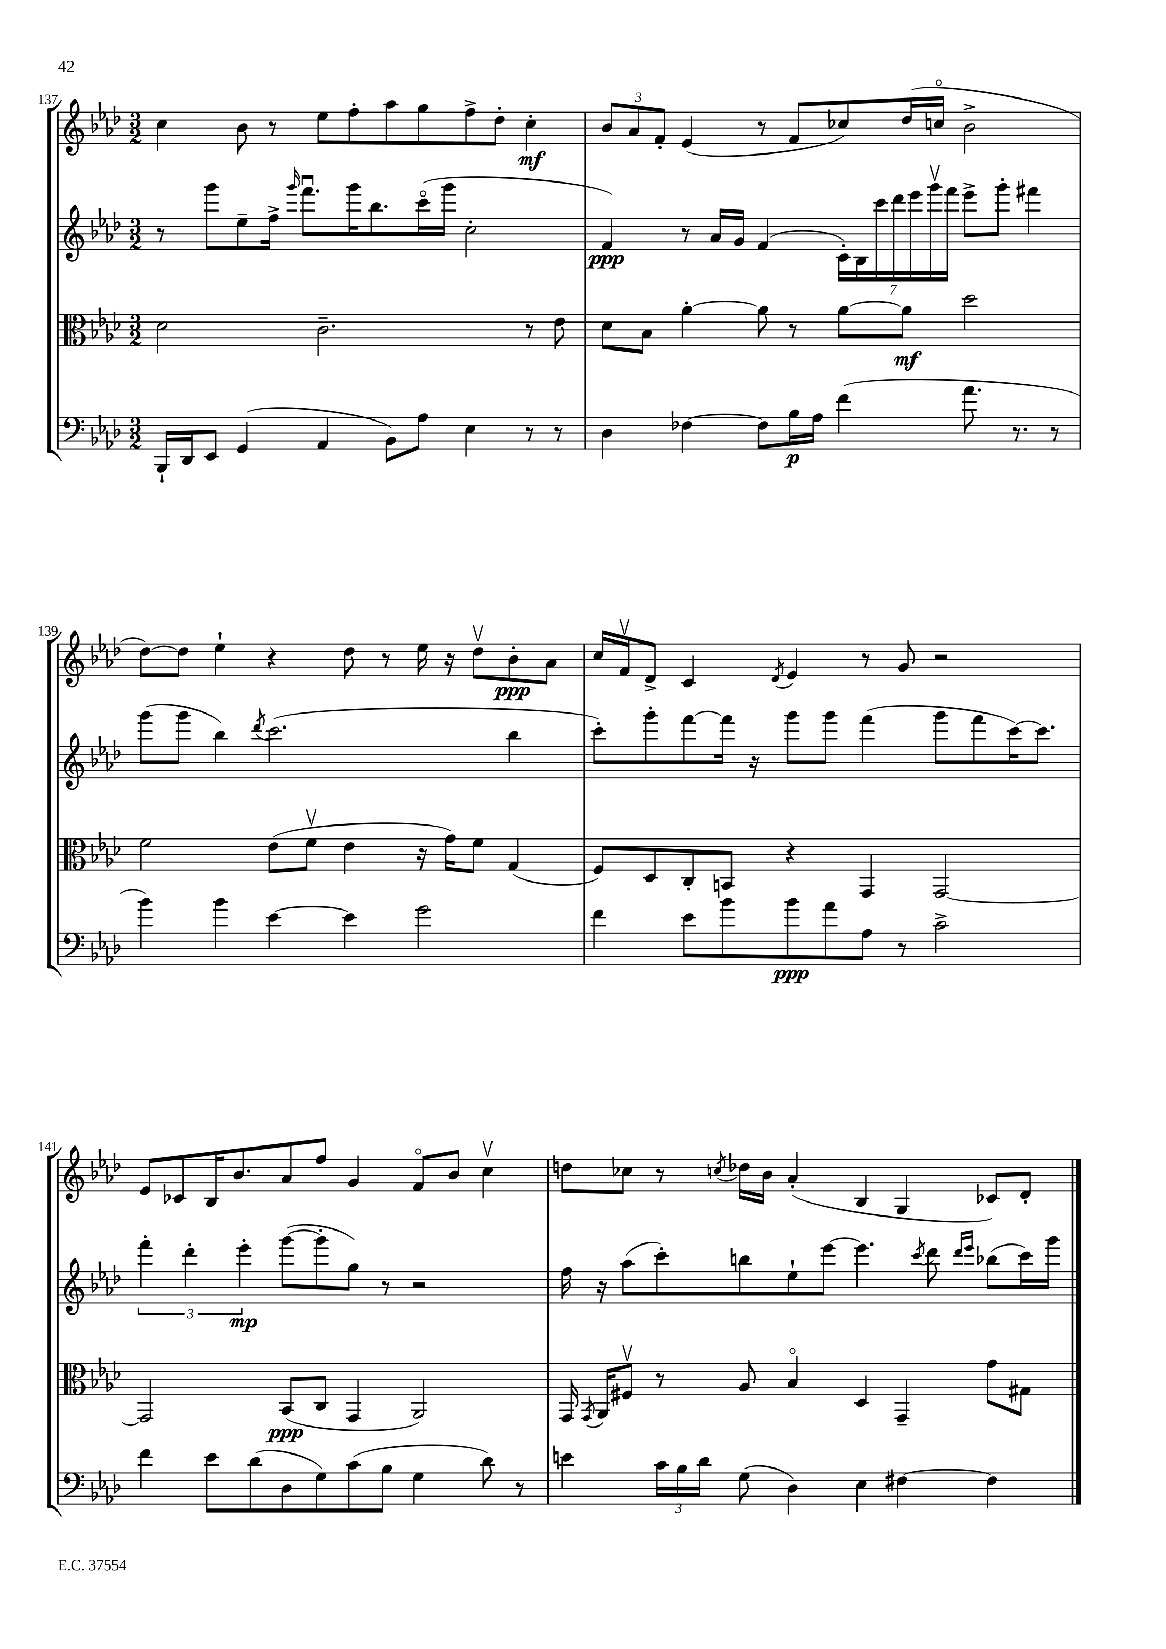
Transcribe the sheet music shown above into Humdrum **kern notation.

**kern	**kern	**kern	**kern
*staff4	*staff3	*staff2	*staff1
*clefF4	*clefC3	*clefG2	*clefG2
*k[b-e-a-d-]	*k[b-e-a-d-]	*k[b-e-a-d-]	*k[b-e-a-d-]
*M3/2	*M3/2	*M3/2	*M3/2
16BBB-`	2d-	8r	4cc
16DD-	.	.	.
8EE-	.	8ggg	.
(4GG	.	8ee-~	8b-
.	.	16ff^	8r
.	.	16qqggg	.
.	.	8.fffu	.
4AA-	2.c~	.	8ee-
.	.	16ggg	8ff'
.	.	8.bb-	.
8BB-)	.	.	8aa-
8A-	.	(16ccco	8gg
.	.	16ggg	.
4E-	.	2cc'	8ff^
.	.	.	8dd-'
8r	8r	.	4cc'
8r	8e-	.	.
=	=	=	=
4D-	8d-	4f)	12b-
.	.	.	12a-
.	8B-	.	.
.	.	.	12f'
[4F-	[4a-'	8r	(4e-
.	.	16a-	.
.	.	16g	.
8F-]	8a-]	(4f	8r
16B-	8r	.	8f
16A-	.	.	.
(4f	[8a-	28c')	8cc-)
.	.	28B-	.
.	.	28ccc	.
.	.	28ddd-	.
.	8a-]	.	(16dd-
.	.	28eee-	.
.	.	28gggv	.
.	.	.	16cco
.	.	28fff	.
8.a-	2dd-	8eee-^	2b-^
.	.	8ggg'	.
8.r	.	.	.
.	.	4fff#	.
8r	.	.	.
=	=	=	=
4b-)	2f	(8ggg	[8dd-)
.	.	8ggg	8dd-]
4b-	.	4bb-)	4ee-`
.	.	8qddd-	.
[4e-	(8e-	(2.ccc	4r
.	8fv	.	.
4e-]	4e-	.	8dd-
.	.	.	8r
2g	16r	.	16ee-
.	16g)	.	16r
.	8f	.	8dd-v
.	(4G	4bb-	8b-'
.	.	.	8a-
=	=	=	=
4f	8F)	8ccc')	16cc
.	.	.	16fv
.	8D-	8ggg'	8d-^
8e-	8C'	[8fff	4c
8b-	8BB	16fff]	.
.	.	16r	.
.	.	.	8qd-
8b-	4r	8ggg	4e-
8a-	.	8ggg	.
8A-	4GG	(4fff	8r
8r	.	.	8g
2c^	[2GG	8ggg	2r
.	.	8fff	.
.	.	[16ccc)	.
.	.	8.ccc]	.
=	=	=	=
4f	2GG]	6fff'	8e-
.	.	.	8c-
.	.	6ddd-'	.
8e-	.	.	16B-
.	.	.	8.b-
.	.	6eee-'	.
(8d-	.	.	.
8D-	(8BB-	([8ggg	8a-
8G)	8C	8ggg']	8ff
(8c	4GG	8gg)	4g
8B-	.	8r	.
4G	2AA-)	2r	8fo
.	.	.	8b-
8d-)	.	.	4ccv
8r	.	.	.
=	=	=	=
4e	16GG	16ff	8dd
.	8qGG	.	.
.	16AA-	16r	.
.	8F#v	(8aa-	8cc-
24c	8r	8ccc')	8r
24B-	.	.	.
24d-	.	.	.
.	.	.	8qcc
(8G	8A-	8bb	16dd-
.	.	.	16b-
4D-)	4B-o	8ee-`	(4a-'
.	.	[8eee-	.
4E-	4D-	4.eee-]	4B-
[4F#	4GG~	.	4G
.	.	8qccc	.
.	.	8ddd-	.
.	.	16qqddd-	.
.	.	16qqeee-	.
4F#]	8g	(8bb-	8c-)
.	8G#	16ccc)	8d-'
.	.	16ggg	.
==	==	==	==
*-	*-	*-	*-
